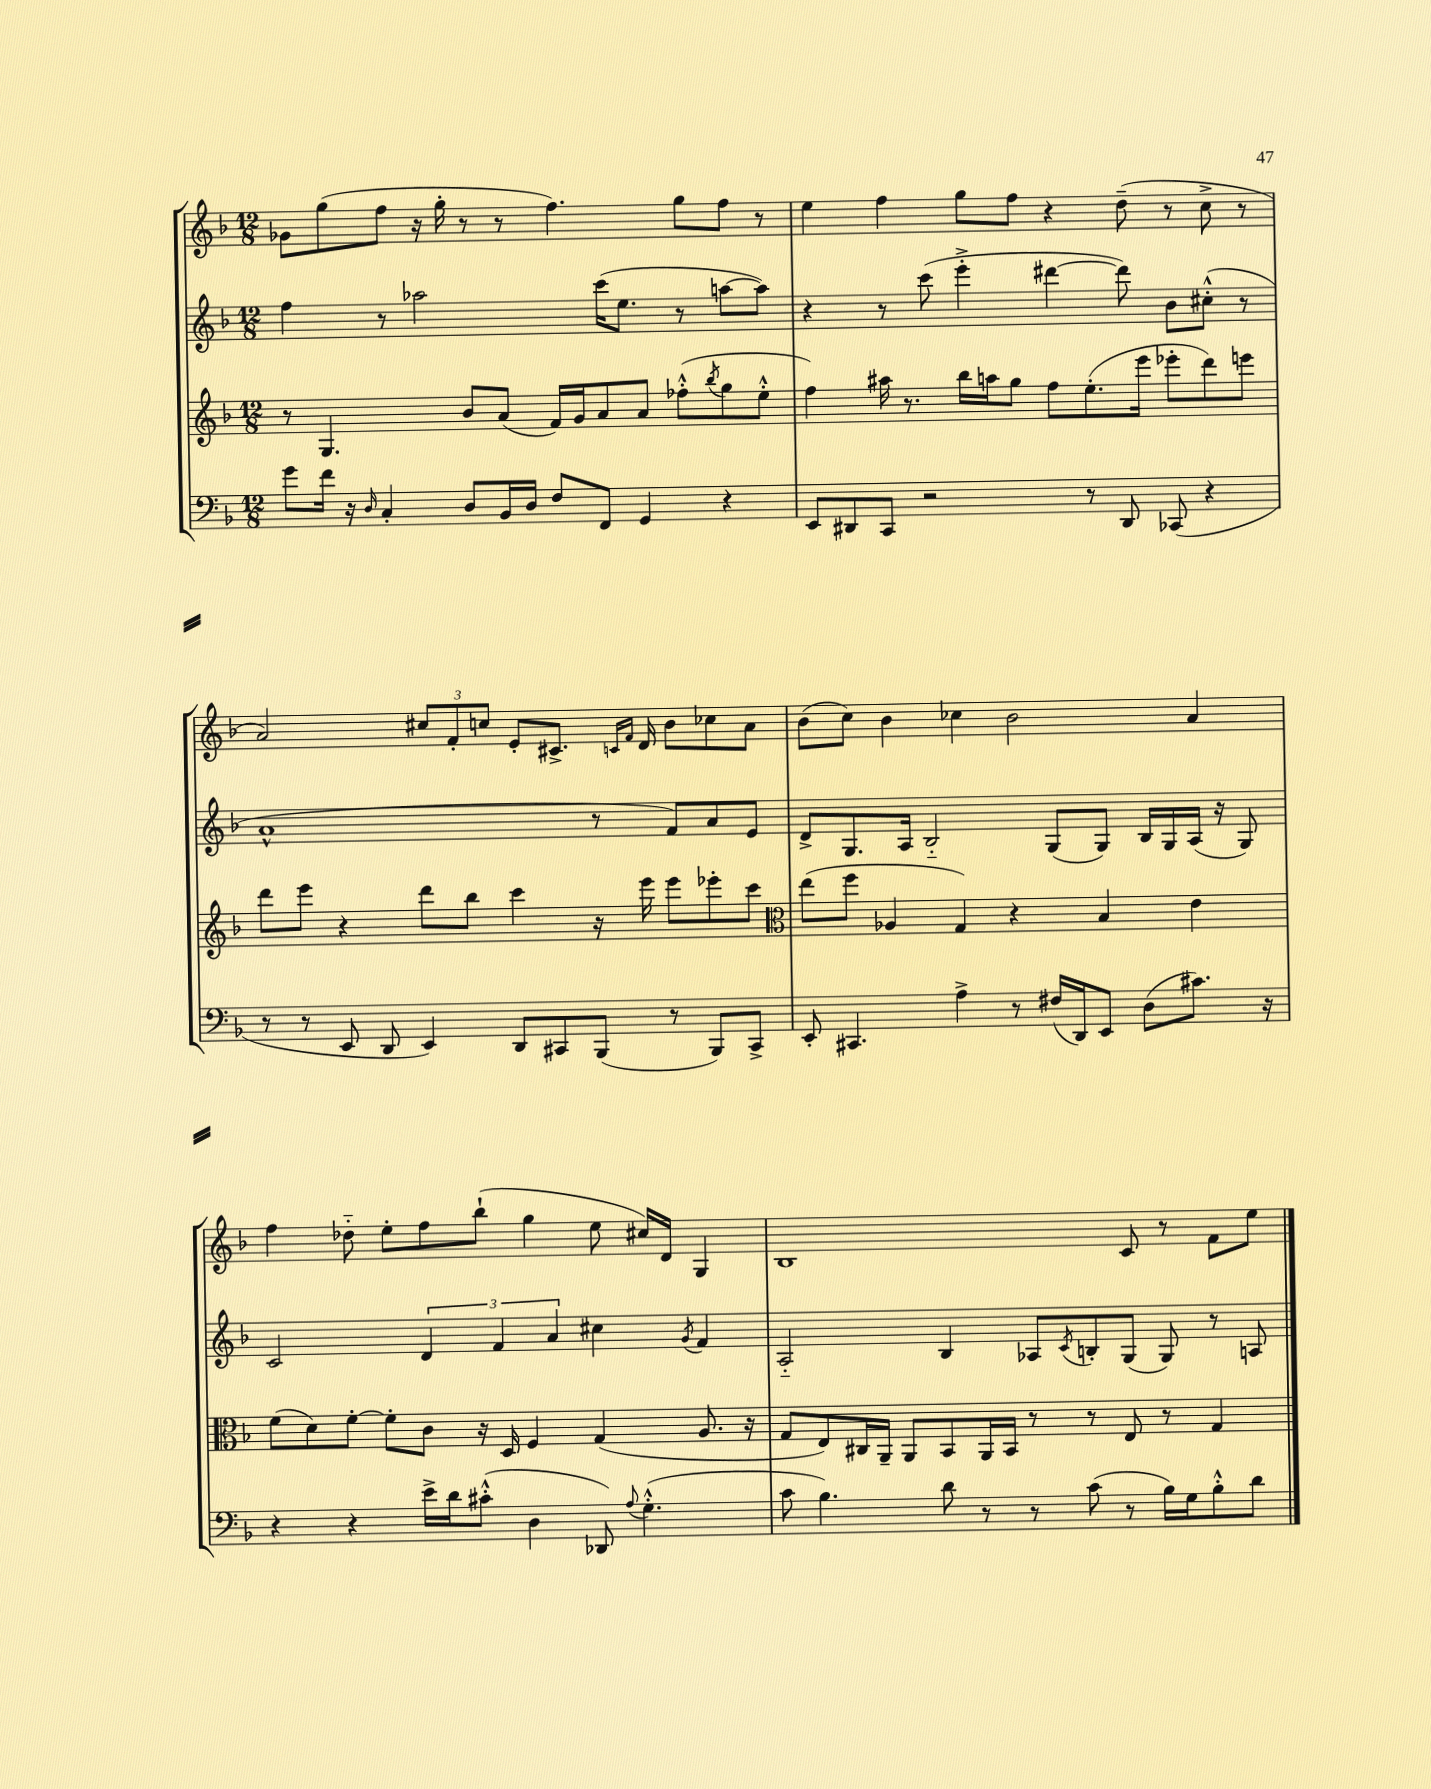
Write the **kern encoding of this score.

**kern	**kern	**kern	**kern
*part4	*part3	*part2	*part1
*staff4	*staff3	*staff2	*staff1
*clefF4	*clefG2	*clefG2	*clefG2
*k[b-]	*k[b-]	*k[b-]	*k[b-]
*M12/8	*M12/8	*M12/8	*M12/8
=42	=42	=42	=42
8g\L	8r	4ff\	8g-X\L
16f\Jk	4.G/	.	(8gg\
16r	.	.	.
16qqD/	.	.	.
4C'/	.	8r	8ff\J
.	.	2aa-X\	16r
.	.	.	16gg'\
8D/L	8b-/L	.	8r
16BB-/L	(8a/J	.	8r
16D/JJ	.	.	.
8F/L	16f/LL)	.	4.ff\)
.	16g/J	.	.
8FF/J	8a/	(16ccc\KL	.
.	.	8.ee\J	.
4GG/	8a/J	.	.
.	(8ff-X'^^\L	8r	8gg\L
.	8qbb-/	.	.
4r	8gg\	[8aan\L	8ff\J
.	8ee'^^\J	8aa\J])	8r
=43	=43	=43	=43
8EE/L	4ff\)	4r	4ee\
8DD#X/	.	.	.
8CC/J	16aa#X\	8r	4ff\
.	8.r	.	.
2r	.	(8ccc\	.
.	16bb-\LL	4eee'^\	8gg\L
.	16aan\J	.	.
.	8gg\J	.	8ff\J
.	8ff\L	[4ddd#X\	4r
8r	(8.ee'\	.	.
8DD#/	.	8ddd#\])	(8dd~\
.	16eee\Jk	.	.
(8CC-X/	8eee-X'\L	8b-\L	8r
4r	8ddd\)	(8cc#X'^^\J	8cc^\
.	8eeen\J	8r	8r
!!LO:LB:g=z
=44	=44	=44	=44
8r	8ddd\L	1a^^	2a/)
8r	8eee\J	.	.
8EE/	4r	.	.
8DD/	.	.	.
4EE/)	8ddd\L	.	12cc#X/L
.	.	.	12f'/
.	8bb-\J	.	.
.	.	.	12ccn/J
8DD/L	4ccc\	.	8e'/L
8CC#X/	.	.	8.c#X^/J
(8BBB-/J	16r	8r	.
.	.	.	16qqcn/LL
.	.	.	16qqf/JJ
.	16eee\	.	16d/
8r	8eee\L	8f/L)	8b-\L
8BBB-/L)	8eee-X'\	8a/	8cc-X\
8CC#^/J	8ccc\J	8e/J	8a\J
=45	=45	=45	=45
*	*clefC3	*	*
8EE'/	(8ee\L	8d^/L	(8b-\L
4.CC#X/	8ff\J	8.G/	8cc\J)
.	4A-X/	.	4b-\
.	.	16A/Jk	.
.	.	2B-/	.
4A^\	4G/)	.	4cc-X\
8r	4r	.	2b-\
(16F#X/LL	.	(8G/L	.
16DD/J)	.	.	.
8EE/J	4B-/	8G/J)	.
(8D\L	.	16B-/LL	.
.	.	16G/	.
8.c#X\J)	4e\	(16A/JJ	4a/
.	.	16r	.
.	.	8G/)	.
16r	.	.	.
!!LO:LB:g=z
=46	=46	=46	=46
4r	(8f\L	2c/	4ff\
.	8d\)	.	.
4r	[8f'\J	.	8dd-X\
.	8f'\L]	.	8ee'\L
16e^\LL	8c\J	6d/	8ff\
16d\J	.	.	.
(8c#X'^^\J	16r	.	(8bb-`\J
.	.	6f/	.
.	16D/	.	.
4D\	4F/	.	4gg\
.	.	6a/	.
8DD-X/)	(4G/	4cc#X\	8ee\
8qqA/	.	.	.
(4.G'^^\	.	.	16cc#X/LL)
.	.	.	16d/JJ
.	.	8qg/	.
.	8.A/	4f/	4G/
.	16r	.	.
=47	=47	=47	=47
8c\	8G/L	2A/	1B-
4.B-\)	8E/)	.	.
.	16C#X/L	.	.
.	16AA~/JJ	.	.
.	8AA/L	.	.
8d\	8BB-/	4B-/	.
8r	16AA/L	.	.
.	16BB-/JJ	.	.
8r	8r	8A-X/L	.
.	.	8qc/	.
(8c\	8r	8Bn'/	.
8r	8E/	(8G/J	8c/
16B-\LL)	8r	8G/)	8r
16G\J	.	.	.
8B-'^^\	4G/	8r	8f\L
8d\J	.	8An/	8ee\J
==	==	==	==
*-	*-	*-	*-
